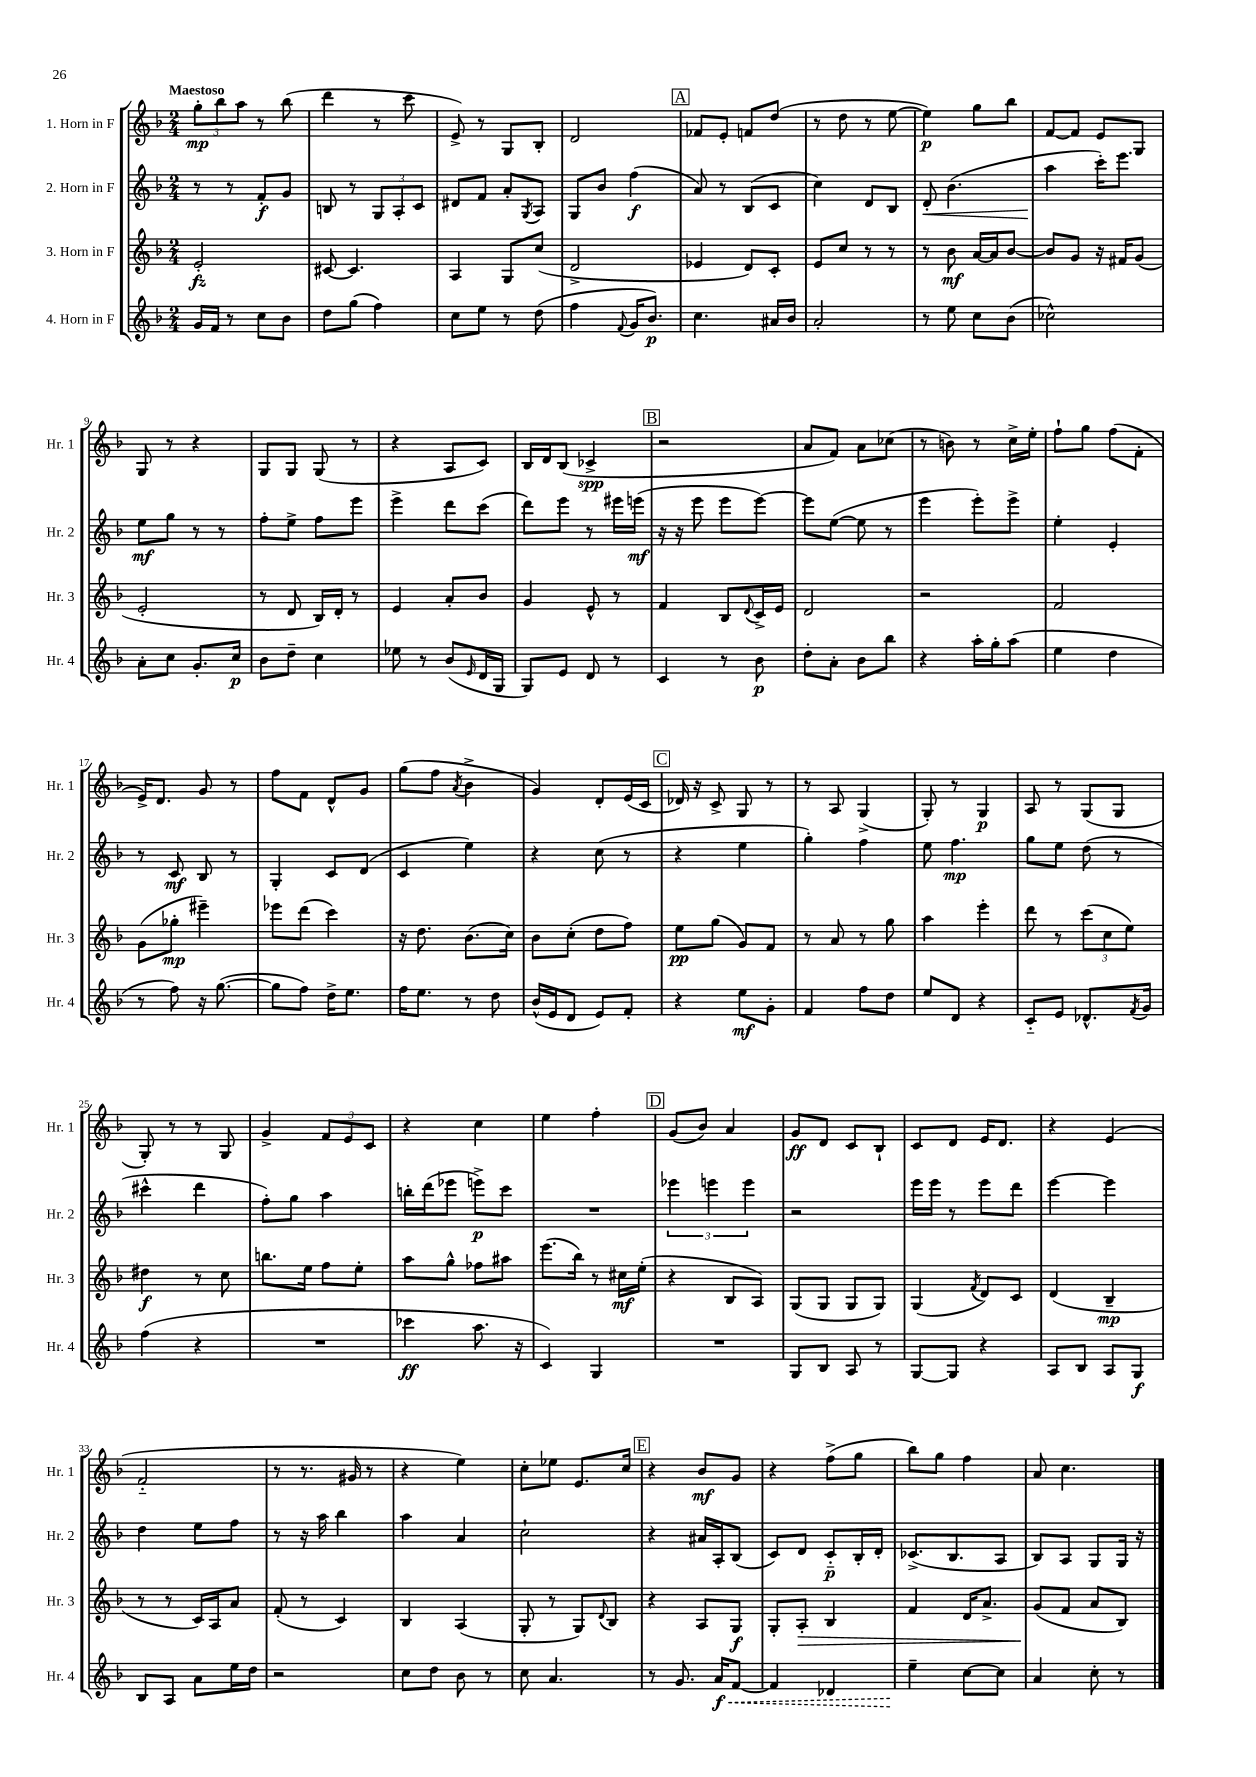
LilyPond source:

<<
\new StaffGroup <<
\new Staff = "s0" \with { instrumentName = "1. Horn in F" shortInstrumentName = "Hr. 1" } {
    \clef treble \key f \major \numericTimeSignature \time 2/4 \tempo "Maestoso"
    \tuplet 3/2 { g''8-.\mp bes''8 a''8 } r8 bes''8( |
    d'''4 r8 c'''8 |
    e'8->) r8 g8 bes8-. |
    d'2 |
    \mark \markup { \box "A" } fes'8 e'8-. f'8 d''8( |
    r8 d''8 r8 e''8~ |
    e''4\p) g''8 bes''8 |
    f'8~ f'8 e'8 g8 |
    g8 r8 r4 |
    g8 g8 g8( r8 |
    r4 a8 c'8) |
    bes16 d'16 bes8( ces'4->\spp |
    \mark \markup { \box "B" } r2 |
    a'8 f'8) a'8 ces''8( |
    r8 b'8) r8 c''16-> e''16-. |
    f''8-! g''8 f''8( f'8-. |
    e'16->) d'8. g'8 r8 |
    f''8 f'8 d'8-^ g'8 |
    g''8( f''8 \acciaccatura { a'8 } bes'4-> |
    g'4) d'8-. e'16( c'16 |
    \mark \markup { \box "C" } des'16) r16 c'8-> g8 r8 |
    r8 a8 g4->( |
    g8-.) r8 g4\p |
    a8 r8 g8( g8 |
    g8-.) r8 r8 g8 |
    g'4-> \tuplet 3/2 { f'8 e'8 c'8 } |
    r4 c''4 |
    e''4 f''4-. |
    \mark \markup { \box "D" } g'8( bes'8) a'4 |
    g'8\ff d'8 c'8 bes8-! |
    c'8 d'8 e'16 d'8. |
    r4 e'4( |
    f'2-_ |
    r8 r8. gis'16 r8 |
    r4 e''4) |
    c''8-. ees''8 e'8. c''16 |
    \mark \markup { \box "E" } r4 bes'8\mf g'8 |
    r4 f''8->( g''8 |
    bes''8) g''8 f''4 |
    a'8 c''4. \bar "|." |
}
\new Staff = "s1" \with { instrumentName = "2. Horn in F" shortInstrumentName = "Hr. 2" } {
    \clef treble \key f \major \numericTimeSignature \time 2/4
    r8 r8 f'8-.\f g'8 |
    b8 r8 \tuplet 3/2 { g8 a8-. c'8 } |
    dis'8 f'8 a'8-. \acciaccatura { g8 } a8 |
    g8 bes'8 f''4\f( |
    \mark \markup { \box "A" } a'8) r8 bes8( c'8 |
    c''4) d'8 bes8 |
    d'8-.\< bes'4.( |
    a''4\! c'''16-.) e'''8. |
    e''8\mf g''8 r8 r8 |
    f''8-. e''8-> f''8 e'''8 |
    e'''4-> d'''8 c'''8( |
    d'''8) e'''8 r8 eis'''16 e'''16\mf( |
    \mark \markup { \box "B" } r16 r16 e'''8 e'''8 e'''8~) |
    e'''8 e''8~( e''8 r8 |
    e'''4 e'''8-.) e'''8-> |
    e''4-. e'4-. |
    r8 c'8\mf bes8 r8 |
    g4-. c'8 d'8( |
    c'4 e''4) |
    r4 c''8( r8 |
    \mark \markup { \box "C" } r4 e''4 |
    g''4-.) f''4 |
    e''8 f''4.\mp |
    g''8 e''8 d''8( r8 |
    cis'''4-^ d'''4 |
    f''8-.) g''8 a''4 |
    b''16-. d'''16( ees'''8 e'''8->\p) c'''8 |
    R2 |
    \mark \markup { \box "D" } \tuplet 3/2 { ees'''4 e'''4 e'''4 } |
    r2 |
    e'''16 e'''16 r8 e'''8 d'''8 |
    e'''4~ e'''4 |
    d''4 e''8 f''8 |
    r8 r16 a''16 bes''4 |
    a''4 a'4 |
    c''2-! |
    \mark \markup { \box "E" } r4 ais'16 a16-. bes8( |
    c'8) d'8 c'8-_\p bes16-. d'16-. |
    ces'8.->( bes8. a8 |
    bes8) a8 g8 g16 r16 \bar "|." |
}
\new Staff = "s2" \with { instrumentName = "3. Horn in F" shortInstrumentName = "Hr. 3" } {
    \clef treble \key f \major \numericTimeSignature \time 2/4
    e'2-.\fz |
    cis'8~ cis'4. |
    a4 g8 c''8( |
    d'2-> |
    \mark \markup { \box "A" } ees'4 d'8) c'8-. |
    e'8 c''8 r8 r8 |
    r8 bes'8\mf a'16~ a'16 bes'8~ |
    bes'8 g'8 r16 fis'16 g'8( |
    e'2-. |
    r8 d'8 bes16) d'16-. r8 |
    e'4 a'8-. bes'8 |
    g'4 e'8-^ r8 |
    \mark \markup { \box "B" } f'4 bes8 \appoggiatura { d'8 } c'16-> e'16 |
    d'2 |
    r2 |
    f'2 |
    g'8( ges''8-.\mp eis'''4--) |
    ees'''8 d'''8( c'''4) |
    r16 d''8. bes'8.( c''16) |
    bes'8 c''8-.( d''8 f''8) |
    \mark \markup { \box "C" } e''8\pp g''8( g'8) f'8 |
    r8 a'8 r8 g''8 |
    a''4 e'''4-. |
    d'''8 r8 \tuplet 3/2 { c'''8( c''8 e''8) } |
    dis''4\f r8 c''8 |
    b''8. e''16 f''8 e''8-. |
    a''8 g''8-^ fes''8 ais''8 |
    e'''8.( bes''16) r8 cis''16\mf e''16-.( |
    \mark \markup { \box "D" } r4 bes8 a8) |
    g8( g8 g8 g8) |
    g4( \acciaccatura { f'8 } d'8) c'8 |
    d'4( bes4--\mp |
    r8 r8 c'16) a16 a'8 |
    f'8-.( r8 c'4) |
    bes4 a4( |
    g8-. r8 g8) \appoggiatura { d'8 } bes8 |
    \mark \markup { \box "E" } r4 a8 g8\f |
    g8-. a8-.\> bes4 |
    f'4 d'16 a'8.-> |
    g'8\!( f'8 a'8 bes8) \bar "|." |
}
\new Staff = "s3" \with { instrumentName = "4. Horn in F" shortInstrumentName = "Hr. 4" } {
    \clef treble \key f \major \numericTimeSignature \time 2/4
    g'16 f'16 r8 c''8 bes'8 |
    d''8 g''8( f''4) |
    c''8 e''8 r8 d''8( |
    f''4 \appoggiatura { f'8 } g'16 bes'8.\p) |
    \mark \markup { \box "A" } c''4. ais'16 bes'16 |
    a'2-. |
    r8 e''8 c''8 bes'8( |
    ces''2-^) |
    a'8-. c''8 g'8.-. c''16\p |
    bes'8 d''8-- c''4 |
    ees''8 r8 bes'8( \grace { e'16 } d'16 g16 |
    g8) e'8 d'8 r8 |
    \mark \markup { \box "B" } c'4 r8 bes'8\p |
    d''8-. a'8-. bes'8 bes''8 |
    r4 a''16-. g''16-. a''8( |
    e''4 d''4 |
    r8 f''8) r16 g''8.~( |
    g''8 f''8) d''16-> e''8. |
    f''16 e''8. r8 d''8 |
    bes'16-^( e'16 d'8 e'8) f'8-. |
    \mark \markup { \box "C" } r4 e''8\mf g'8-. |
    f'4 f''8 d''8 |
    e''8 d'8 r4 |
    c'8-_ e'8 des'8.-^ \acciaccatura { f'8 } g'16 |
    f''4( r4 |
    R2 |
    ces'''4\ff a''8. r16 |
    c'4) g4 |
    \mark \markup { \box "D" } R2 |
    g8 bes8 a8 r8 |
    g8~ g8 r4 |
    a8 bes8 a8 g8\f |
    bes8 a8 a'8 e''16 d''16 |
    r2 |
    c''8 d''8 bes'8 r8 |
    c''8 a'4. |
    \mark \markup { \box "E" } r8 g'8. \once \override Hairpin.style = #'dashed-line a'16\f\< f'8~ |
    f'4 des'4 |
    e''4--\! c''8~ c''8 |
    a'4 c''8-. r8 \bar "|." |
}
>>
>>
